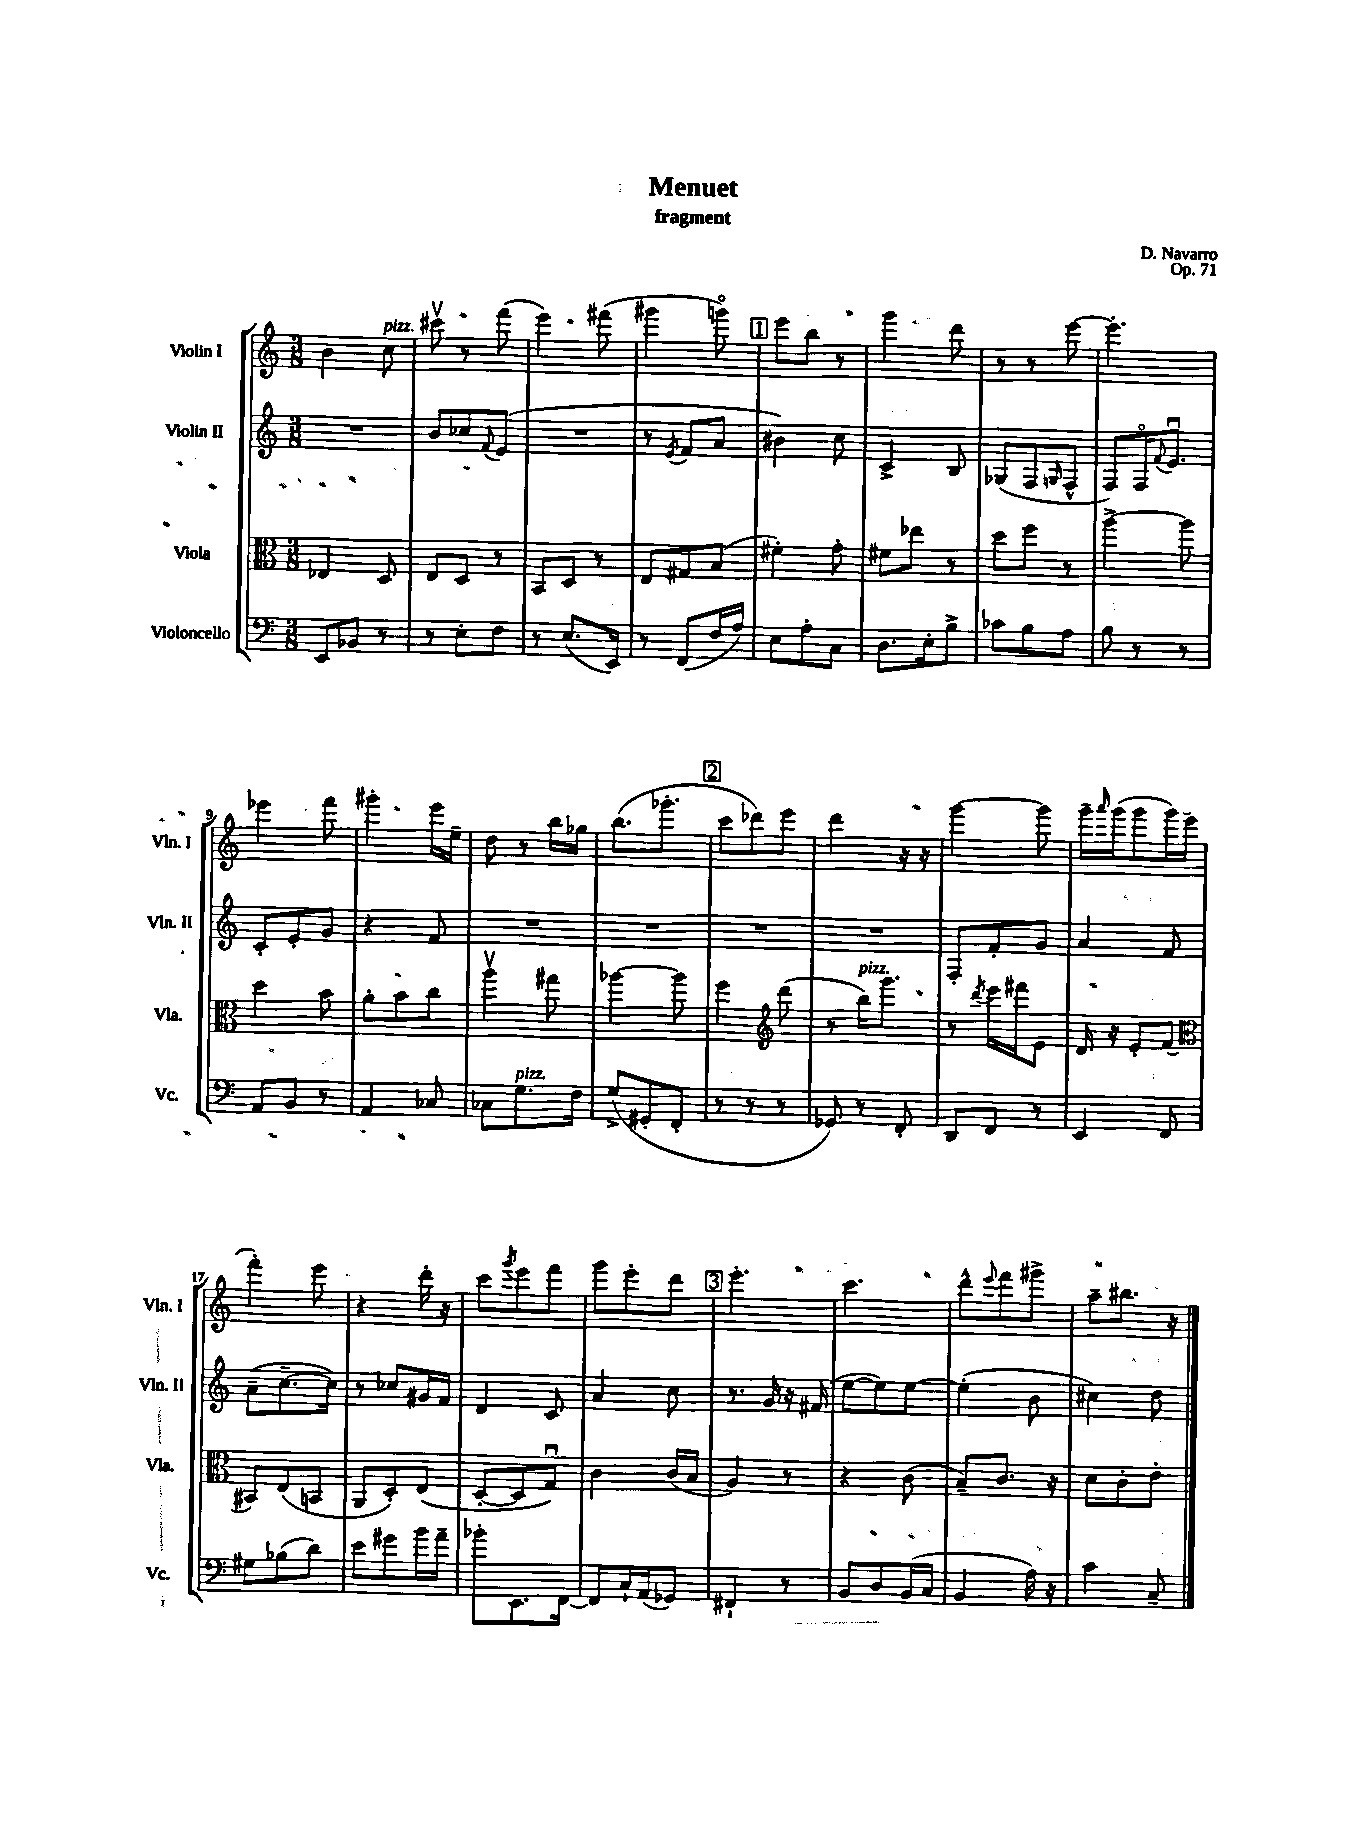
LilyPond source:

\header { title = "Menuet" composer = "D. Navarro" subtitle = "fragment" opus = "Op. 71" }
<<
\new StaffGroup <<
\new Staff = "s0" \with { instrumentName = "Violin I" shortInstrumentName = "Vln. I" } {
    \clef treble \key c \major \numericTimeSignature \time 3/8
    b'4 c''8^\markup { \italic "pizz." } |
    cis'''8\upbow r8 f'''8( |
    e'''4) fis'''8( |
    gis'''4 g'''8\flageolet) |
    \mark \markup { \box "1" } e'''8 b''8 r8 |
    g'''4 d'''8 |
    r8 r8 e'''8~ |
    e'''4.-. |
    ees'''4 f'''8 |
    gis'''4-. e'''16 e''16-- |
    d''8 r8 b''16 ges''16 |
    b''8.( ges'''8.-. |
    \mark \markup { \box "2" } c'''8 des'''8) e'''8 |
    d'''4 r16 r16 |
    g'''4~ g'''8 |
    g'''16-- \grace { a'''16 } g'''16( g'''8 g'''16) e'''16( |
    f'''4-.) e'''8 |
    r4 d'''16-. r16 |
    c'''8 \acciaccatura { g'''8 } e'''8 f'''8 |
    g'''8 e'''8-. d'''8 |
    \mark \markup { \box "3" } e'''4.-. |
    c'''4. |
    d'''8-^ \appoggiatura { e'''8 } f'''8 gis'''8-> |
    a''8-- bis''8. r16 \bar "|." |
}
\new Staff = "s1" \with { instrumentName = "Violin II" shortInstrumentName = "Vln. II" } {
    \clef treble \key c \major \numericTimeSignature \time 3/8
    R4. |
    b'8 ces''8 \appoggiatura { f'8 } e'8( |
    R4. |
    r8 \acciaccatura { e'8 } f'8 a'8 |
    \mark \markup { \box "1" } bis'4) c''8 |
    c'4-> b8 |
    ges8( f8 \grace { g16 } f8-^ |
    f8) f16\flageolet \appoggiatura { f'8 } e'8.\downbow |
    c'8-. e'8-. g'8 |
    r4 f'8 |
    R4. |
    R4. |
    \mark \markup { \box "2" } R4. |
    R4. |
    f8-. f'8-. g'8 |
    a'4 f'8 |
    a'8--( c''8.~-- c''16) |
    r8 ces''8 gis'16 f'16 |
    d'4 c'8 |
    a'4 c''8 |
    \mark \markup { \box "3" } r8. g'16 r16 fis'16( |
    e''8~ e''8) e''8~ |
    e''4-.( b'8 |
    cis''4) d''8 \bar "|." |
}
\new Staff = "s2" \with { instrumentName = "Viola" shortInstrumentName = "Vla." } {
    \clef alto \key c \major \numericTimeSignature \time 3/8
    ees4 d8 |
    e8 d8 r8 |
    b,8 d8 r8 |
    e8 gis8 b8( |
    \mark \markup { \box "1" } fis'4-.) g'8-. |
    fis'8 ees''8 r8 |
    d''8 f''8 r8 |
    a''4~-> a''8 |
    d''4 b'8 |
    a'8-. b'8 c''8 |
    a''4\upbow gis''8 |
    aes''4~ aes''8 |
    \mark \markup { \box "2" } f''4 \clef treble d'''8( |
    r8 b''16^\markup { \italic "pizz." }) g'''8. |
    r8 \acciaccatura { d'''8 } e'''16 fis'''16 e'8 |
    d'16 r16 e'8-. f'8( |
    \clef alto bis,8) e8( b,8 |
    a,8 d8-.) e8( |
    d8~-. d8 g8\downbow) |
    c'4 c'16( b16 |
    \mark \markup { \box "3" } a4) r8 |
    r4 c'8( |
    b8--) c'8. r16 |
    d'8 c'8-. e'8-. \bar "|." |
}
\new Staff = "s3" \with { instrumentName = "Violoncello" shortInstrumentName = "Vc." } {
    \clef bass \key c \major \numericTimeSignature \time 3/8
    e,8 bes,8 r8 |
    r8 e8-. f8 |
    r8 e8.( e,16) |
    r8 f,8( f16 a16) |
    \mark \markup { \box "1" } e8 a8-. c8 |
    d8. e16-. b8-> |
    ces'8 b8 a8 |
    b8 r8 r8 |
    a,8 b,8 r8 |
    a,4 ces8 |
    ces8 g8.^\markup { \italic "pizz." } f16 |
    g8->( gis,8-. f,8-. |
    \mark \markup { \box "2" } r8 r8 r8 |
    ges,8) r8 f,8-. |
    d,8 f,8 r8 |
    e,4 f,8 |
    gis8 bes8( d'8) |
    e'8 gis'8 b'16 a'16-- |
    bes'8-. e,8. f,16~ |
    f,8 c16-! a,16( ges,8) |
    \mark \markup { \box "3" } fis,4-! r8 |
    b,8 d8 b,16( c16 |
    b,4 a16) r16 |
    c'4 c8-- \bar "|." |
}
>>
>>
